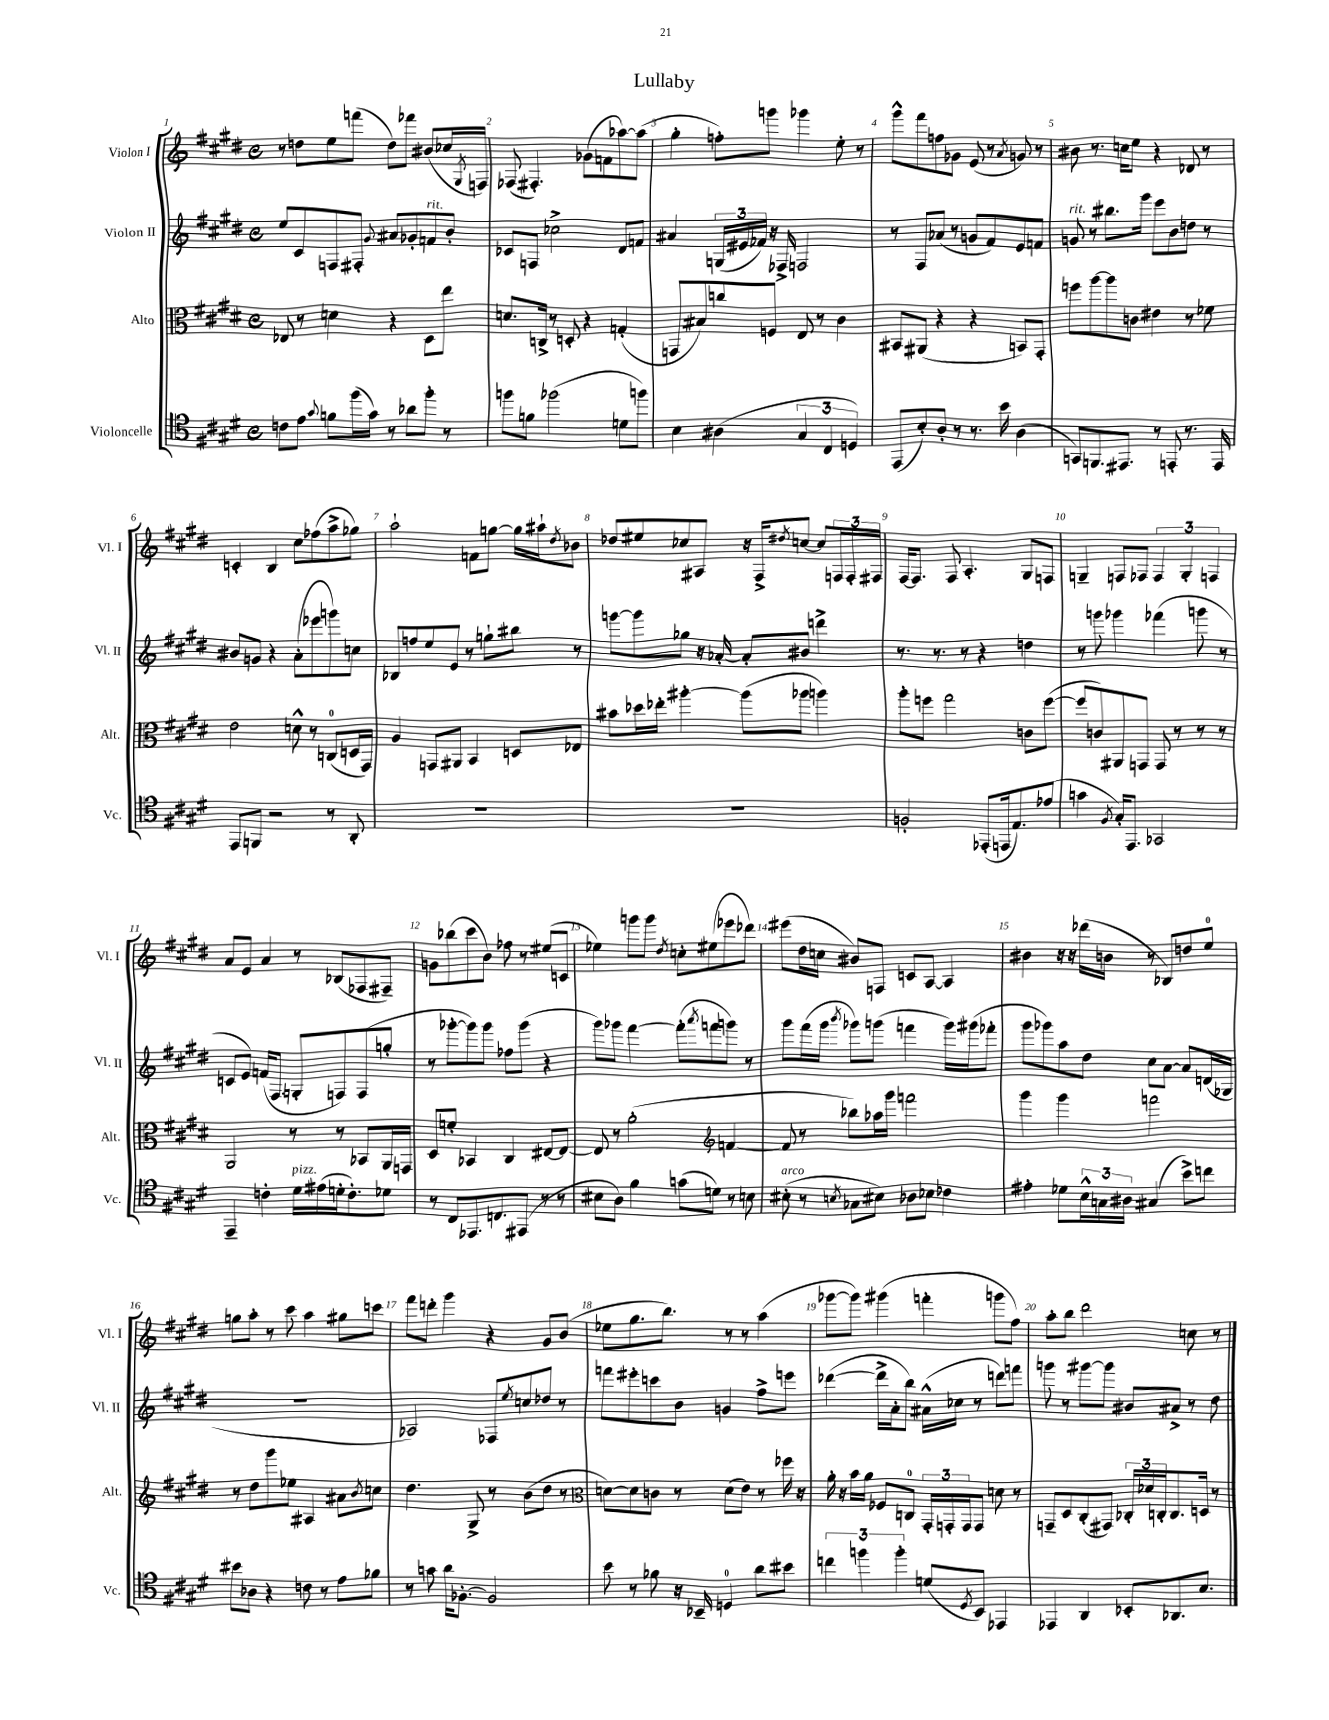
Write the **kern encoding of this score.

**kern	**kern	**kern	**kern
*staff4	*staff3	*staff2	*staff1
*clefC4	*clefC3	*clefG2	*clefG2
*k[f#c#g#d#]	*k[f#c#g#d#]	*k[f#c#g#d#]	*k[f#c#g#d#]
*M4/4	*M4/4	*M4/4	*M4/4
*met(c)	*met(c)	*met(c)	*met(c)
8c\L	8E-/	8ee/L	8r
8e\J	8r	8c#/	8dd\L
8qqg#/	.	.	.
8f\L	4d\	8F/	8ee\
(16ff#\L	.	8F#'/J	(8fff\J
16g#\JJ)	.	.	.
.	.	8qqg#/	.
8r	4r	8a#/L	8dd\L)
8a-\L	.	8g-'/	8fff-\J
8ff#'\J	8D#\L	8f/	(8b#/L
8r	8ee\J	8b'/J	16cc-/L
.	.	.	8qG#/
.	.	.	16F/JJ)
=	=	=	=
8ff\L	8.d/L	8c-/L	(8F-/
8f\J	.	8F/J	4.F#'/)
.	16C^/Jk	.	.
(2ff-\	8r	2cc-^\	.
.	8D'/	.	.
.	4r	.	(8g-\L
.	.	.	8f\
8d\L	(4G'/	8d#/L	[8aa-\)
8ff\J)	.	8f/J	(8aa-\]J
=	=	=	=
4B\	8GG/L	4a#/	4gg#'\
.	8B#/)	.	.
(4A#\	8cc/	(24G/LL	8ff'\L)
.	.	24e#/	.
.	.	24f-/JJ)	.
.	8F/J	16r	8ggg\J
.	.	16F-^/	.
6G#/	8E/	2F/	4ggg-\
.	8r	.	.
6C#/	.	.	.
.	4c#\	.	8ee'\
6D/)	.	.	.
.	.	.	8r
=	=	=	=
(8EE/L	8BB#/L	8r	8ggg#^^\L
8B'/)	(8AA#/J	8F#/L	8fff#\
8A'/J	4r	(8a-/J	8ff\
8r	.	8r	8g-\J
8.r	4r	8g/L	(8e/
.	.	8f#/)	8r
16b\	.	.	.
.	.	.	8qa/
(4A\	8BB/L)	8e/	8g/)
.	8GG#'/J	8f/J	8r
=	=	=	=
8GG/L)	8ff\L	8g/	8b#\
8.FF/	[8aa\	8r	8.r
.	8aa\]	8.bb#\L	.
8.EE#/J	.	.	16cc\LK
.	8c\J	.	8ee\J
.	.	16ggg#\Jk	.
8r	4e#\	8eee\L	4r
8EE'/	.	8b\	.
8.r	8r	8dd\J	8d-/
.	8f-\	8r	8r
16EE/	.	.	.
=	=	=	=
8EE/L	2e\	8b#/L	4c'/
8FF/J	.	8g/J	.
2r	.	4r	4B/
.	8d^^\	(8a'\L	8cc#\L
.	8r	8eee-\	(8ff-\
8r	(8C/L	8ggg\)	8aa^\
8AA'/	16D/L	8cc\J	8gg-\J)
.	16GG#/JJ)	.	.
=	=	=	=
1r	4A/	8B-/L	2aa`\
.	.	8ff/	.
.	8GG/L	8ee/	.
.	8AA#/J	8e/J	.
.	4BB/	8r	8f\L
.	.	8gg`\L	[8gg\J
.	8D/L	8bb#\J	16gg\]LL
.	.	.	16aa#`\J
.	.	.	8qdd#/
.	8E-/J	8r	8b-\J
=	=	=	=
1r	8b#\L	[8ggg\L	8dd-/L
.	16dd-\L	8ggg\]	8ee#/
.	16ee-'\JJ	.	.
.	[4aa#'\	8gg-\J	8cc-/
.	.	16r	8A#/J
.	.	[16a-'/	.
.	(8aa#\]L	8a-'/]L	16r
.	.	.	16F#^/LK
.	.	.	8qdd#/
.	8aa-\J	8b#/J	[8cc/J
.	4aa\)	4ddd^\	8cc/]L
.	.	.	24F/L
.	.	.	24F'/
.	.	.	24F#/JJ
=	=	=	=
2F'/	8aa'\L	8.r	[16F#/LK
.	.	.	8.F#/]J
.	8ff\J	.	.
.	.	8.r	.
.	2gg#\	.	8F#/
.	.	8r	4.A'/
(8EE-'/L	.	4r	.
16EE/k	.	.	.
8.E/)	.	.	.
.	8c\L	4dd\	8G#/L
(8e-/J	([8ff\J	.	8F/J
=	=	=	=
4g\	8ff/]L	8r	4G~/
.	8c/)	8ggg\	.
8qF#/	.	.	.
16G#'/LK)	8AA#/	4ggg-\	8F/L
8.EE/J	.	.	.
.	8GG/J	.	8F-/J
2GG-/	8GG/	(4fff-\	6F-/
.	8r	.	.
.	.	.	6G'/
.	8r	8ggg\	.
.	.	.	6F/
.	8r	8r	.
=	=	=	=
4EE~/	2AA/	8c/L	8a/L
.	.	8e/J)	8e/J
4c'\	.	(16f/LK	4a/
.	.	8.F#/J	.
16d#\LL	8r	8G'/L	8r
(16e#\	.	.	.
16d'\J	8r	8F/)	(8B-/L
8.c'\)	.	.	.
.	8BB-/L	(8F/	8F-/
8d-\J	16AA/L	8gg'/J	8F#~/J)
.	16GG/JJ	.	.
=	=	=	=
8r	8D#/L	8r	8g\L
8C#/L	8f'/J	[8ggg-'\L	(8bb-\
8.EE-/	4BB-/	8ggg-\])	8ccc#\
.	.	8ggg-\J	8b\J)
8.C/	.	.	.
.	4C#/	8ff-\L	8ff-\
(8EE#/J	.	(8ggg-\J	8r
8r	[8E#/L	4r	(8ee#/L
8r	8E#/_J	.	8c/J
=	=	=	=
8B#\L	8E#/]	8ggg#\L)	4ee-\)
8A\J)	8r	8ggg-\J	.
4f#\	(2a'\	[4fff#\	8ggg\L
.	.	.	8ggg\J
.	.	.	8qdd#/
(8g\L	.	(8fff#'\]L	8cc'\L
.	.	8qaaa/	.
8d\J)	.	8fff\	(8ee#\
*	*clefG2	*	*
8r	[4f/	8ggg\J)	8eee-\
8B\	.	8r	8ddd-\J)
=	=	=	=
(8B#'\	8f/]	8ggg#\L	(8eee#\L
8r	8r	(16fff#\L	16dd#\L
.	.	16ggg#\JJ	16cc\JJ
8qB/	.	8qbbb/	.
8G-\L	8bb-\L)	8ggg-\L)	8b#/L)
8B#\J)	16aa-\L	(8ggg\J	8F/J
.	16ggg#\JJ	.	.
8A-\L	2fff\	4fff\	8c/L
8B-\J	.	.	[8A/J
4c-\	.	16ggg\LL)	4A/]
.	.	(16ggg#\J	.
.	.	8fff-'\J	.
=	=	=	=
4e#'\	4ggg#\	8ggg#\L	4b#\
.	.	8ggg-\)	.
8d-\L	4ggg#\	8aa\	16r
.	.	.	16r
24B^^\L	.	8dd#\J	(16ddd-\LL
24G\	.	.	.
.	.	.	16b\JJ
24A#\JJ	.	.	.
(4G#/	2fff\	8cc#\L	8r
.	.	[8a\J	8B-/L)
8b^\L)	.	8a/]L	8dd/
8cc\J	.	(16d/L	8ee/J
.	.	16G-/JJ	.
=	=	=	=
8b#\L	8r	1r	8gg\L
8A-\J	8dd#\L	.	8aa'\J
4r	8ggg#\	.	8r
.	8ee-\J	.	8ccc#\
8c\	4A#/	.	4aa\
8r	.	.	.
8e\L	8a#\L	.	8gg#\L
.	8qb/	.	.
8f-\J	8cc\J	.	8ccc\J
=	=	=	=
8r	4.dd#\	2A-/)	8fff#\L
8g\	.	.	8ddd'\J
16a\LK	.	.	4ggg#\
[8.F-'\J	.	.	.
.	8G#^/	.	.
2F-/]	8r	8F-/L	4r
.	.	8qee/	.
.	(8b\L	8cc/	.
.	8dd#\J	8dd-/J	8g#/L
.	8r	8r	(8b/J
=	=	=	=
*	*clefC3	*	*
8b\	[8d\L)	8fff\L	8ee-\L
8r	8d\]	8eee#'\	8.gg#\
8f-\	8c\J	8ccc\	.
.	.	.	8.bb\J)
16r	8r	8b\J	.
16BB-~/	.	.	.
4D/	(8d\L	4g/	8r
.	8e\J)	.	8r
8a\L	8r	8ff#^\L	(4aa\
8b#\J	16ff-\	8eee\J	.
.	16r	.	.
=	=	=	=
6cc\	16a'\	([4ddd-\	[8ggg-\L
.	16r	.	.
.	16b\LL	.	8ggg-\]J)
6ff\	.	.	.
.	16a\JJ	.	.
.	8F-/L	16ddd-^\]LL	(4ggg#\
.	.	16a'\J	.
6ff'\	.	.	.
.	8C/J	8bb\J)	.
(8d/L	24GG#'/LL	(16a#^^\LL	4fff'\
.	24GG'/	.	.
.	.	16cc-\JJ	.
.	24GG/J	.	.
8qD#/	.	.	.
8BB/J)	8GG/J	8r	.
4EE-/	8d\	8ddd\L)	8ggg\L
.	8r	8fff\J	8ff#\J)
=	=	=	=
4EE-/	8GG~/L	8ggg\	8aa'\L
.	8D#/	8r	8bb\J
4AA/	(8C#'/	[8ggg#\L	2ddd#\
.	8GG#/J)	8ggg#\]J	.
8BB-'/L	24C-'/LL	8b#/L	.
.	24d-/	.	.
.	24C'/J	.	.
8.AA-/	8.C/	8a#^/J	.
.	.	8r	8cc\
8.B/J	16D/Jk	.	.
.	8r	8dd#\	8r
==	==	==	==
*-	*-	*-	*-
